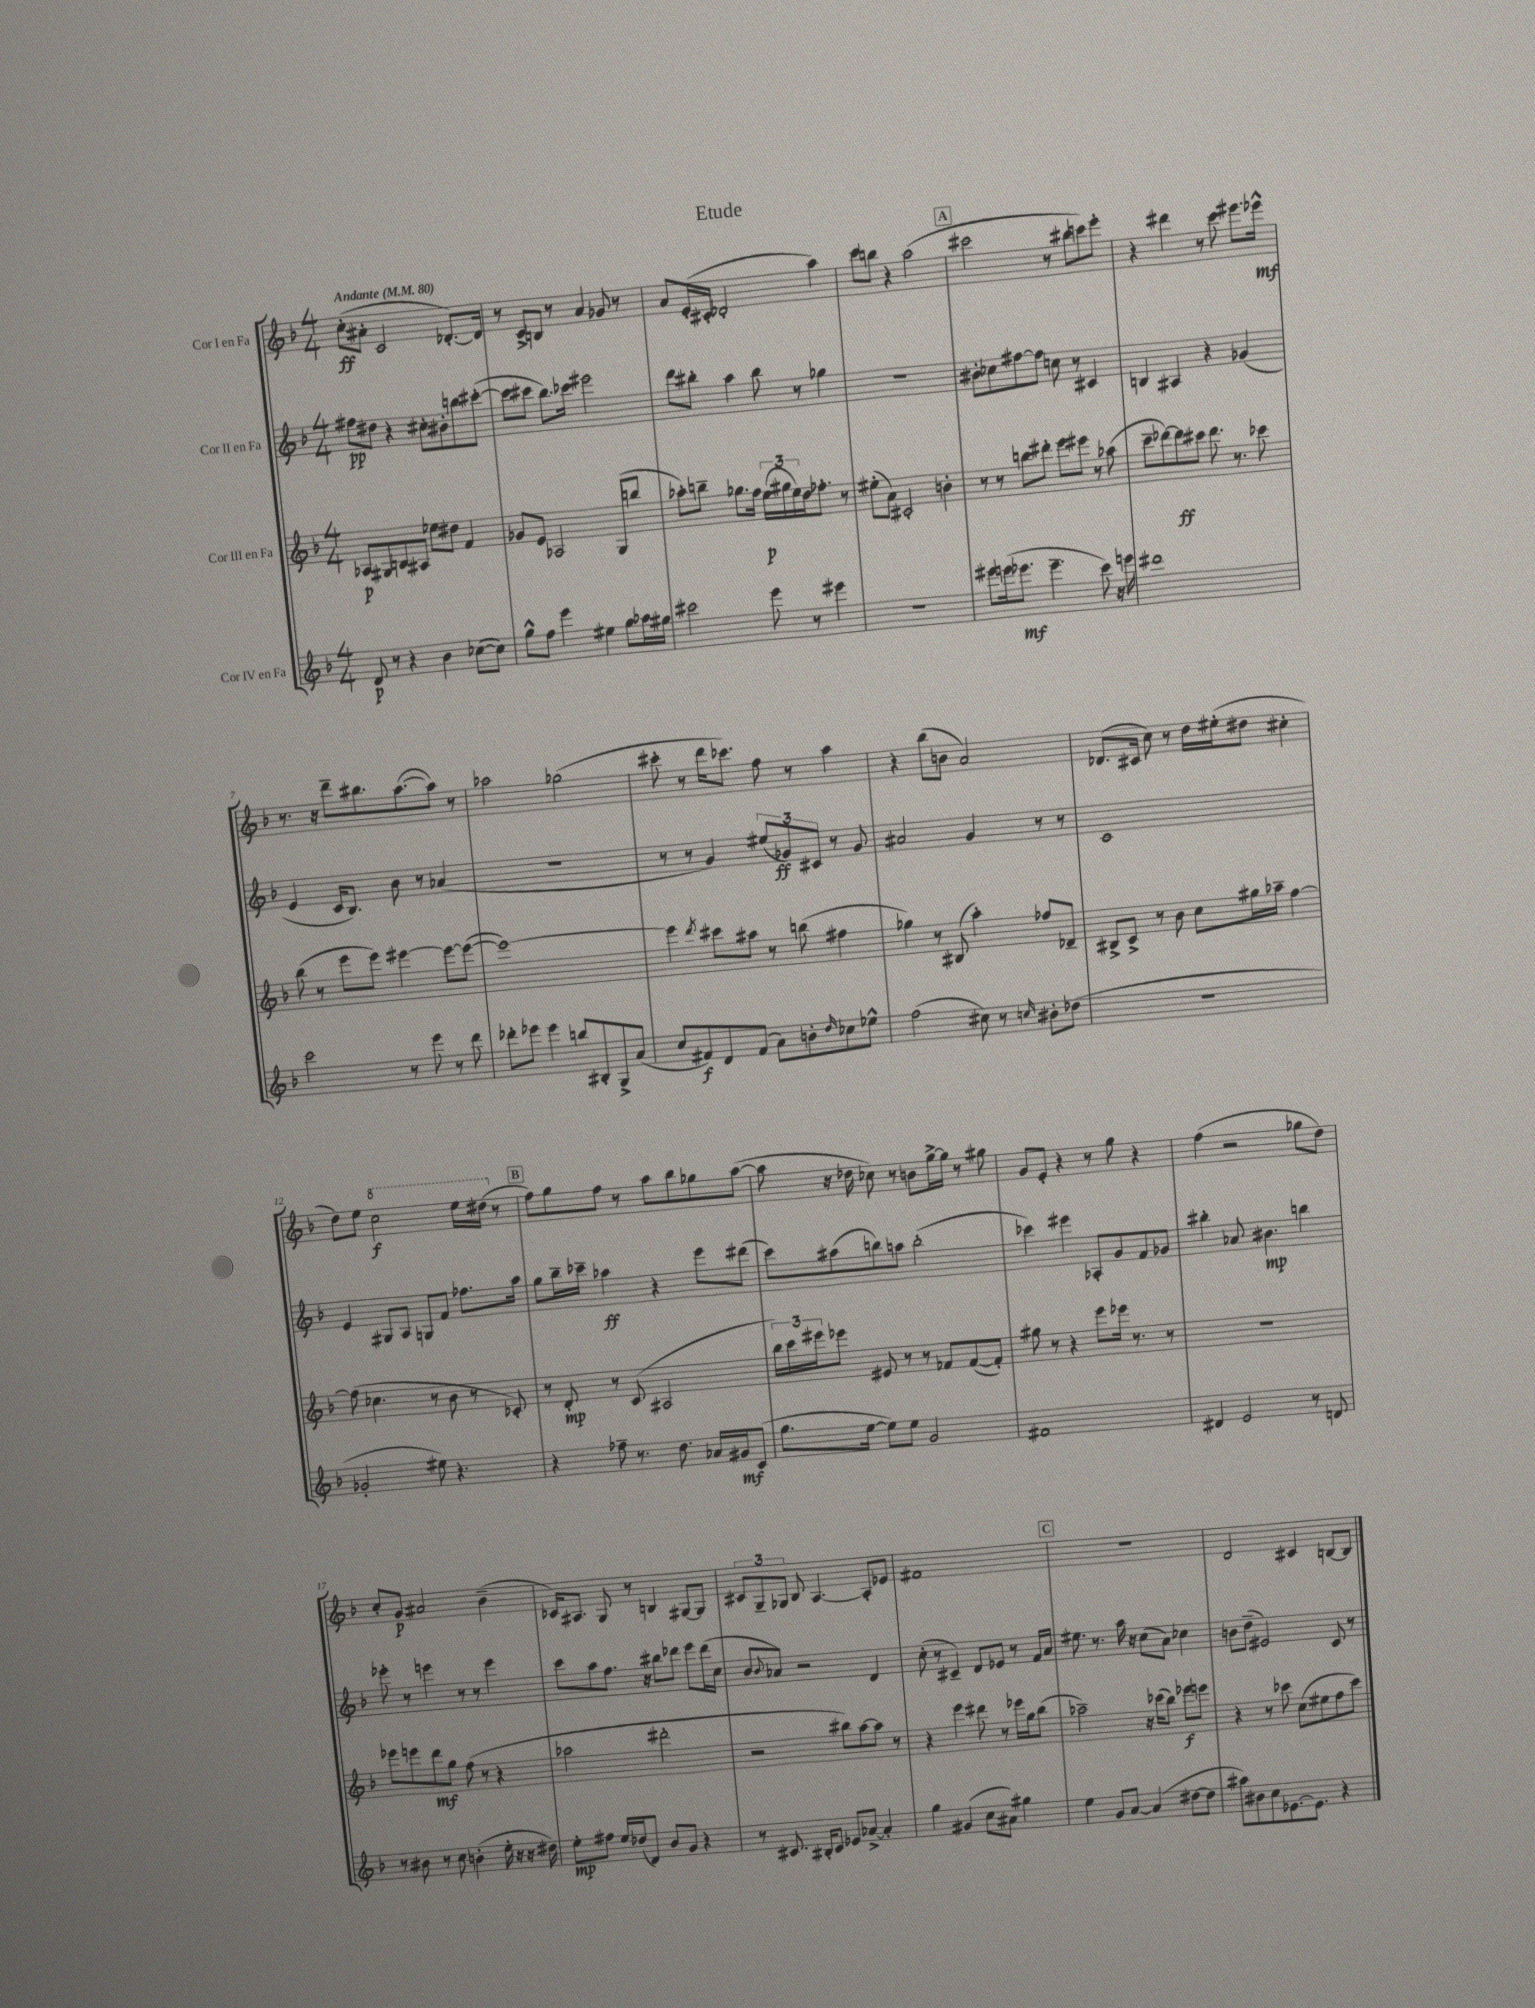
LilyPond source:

\header { title = "Etude" }
<<
\new StaffGroup <<
\new Staff = "s0" \with { instrumentName = "Cor I en Fa" } {
    \clef treble \key f \major \numericTimeSignature \time 4/4 \tempo "Andante" 4 = 80
    c''8-.\ff( ais'8-. c'2 des'8.~-.) des'16 |
    r8 c'8-> b8 r8 a'4 ges'8 r8 |
    a'8 e'16-.( cis'16-. des'2-. a''4) |
    c'''8 b''8 r4 a''2( |
    \mark \markup { \box "A" } cis'''2 r8 bis''8 c'''8) e'''8-. |
    r4 dis'''4 r8 c'''8 eis'''8. ees'''16-^\mf |
    r8. r16 d'''8-- bis''8. a''8.~( a''8) r8 |
    aes''2 ges''2( |
    cis'''8-. r8 d'''16 ces'''8.) f''8 r8 a''4 |
    r4 bes''8( b'8 a'2) |
    des'8.( cis'16 c''8) r8 d''16 eis''16-.( dis''8 cis''4-. |
    d''8) e''8 \ottava #1 c'''2\f e'''16 dis'''16( \ottava #0 r8 |
    \mark \markup { \box "B" } f''8) g''8 f''8 r8 a''8 bes''8 ges''8 a''8~( |
    a''8 r16 des''16 ces''8) r8 b'8 g''16~-> g''16 r8 gis''8 |
    g'8 e'8-. r4 r8 g''8 r4 |
    f''4( r2 ges''8 d''8) |
    c''8-. g'8\p ais'2 bes'4--( |
    ces'16) ais8. g8 r8 b4 gis8~ gis8 |
    \tuplet 3/2 { cis'8 g8-- ges8 } bes8 a4.~ a8-. ees'8 |
    fis'1 |
    \mark \markup { \box "C" } R1 |
    d'2 cis'4 b8~ b8 \bar "|." |
}
\new Staff = "s1" \with { instrumentName = "Cor II en Fa" } {
    \clef treble \key f \major \numericTimeSignature \time 4/4
    fis''8\pp dis''8 r4 cis''8-. bis'8-. b''8 cis'''8~-.( |
    cis'''8 cis'''8 bes''8.) ces'''16 eis'''2 |
    d'''8 bis''8-. a''4 bis''8 r8 ges''4 |
    r1 |
    \mark \markup { \box "A" } bis'8-. ces''8 fis''8~ fis''8 c''8 r8 cis'4 |
    b4 ais4 r4 ges'4( |
    e'4 c'16 bes8.) bes'8 r8 aes'4( |
    r1 |
    r8 r8 g'4) \tuplet 3/2 { eis''8( ges'8\ff) cis'8 } r8 ges'8 |
    ais'2 g'4 r8 r8 |
    c'1 |
    e'4 gis8 a8 g8 f'8 fes''8. a''16 |
    \mark \markup { \box "B" } g''8 bes''16-- ces'''16-- aes''4\ff r4 e'''8 dis'''8( |
    c'''8) ais''8( b''8) a''8 b''2-.( |
    ces'''4) eis'''4 aes8-. g'8 f'8 ges'8 |
    bis''4-. aes'8 bis'4.\mp b''4 |
    ees'''8-. r8 e'''4 r8 r8 e'''4 |
    c'''8 a''8 f''8. r16 bis''8 des'''8 e'''8 des'''16( c''16 |
    bes'8 \appoggiatura { bes'8 } aes'8) r2 d'4 |
    c''8-.( r8 cis'4--) d'8 ees'8 r8 f'16 a'16 |
    \mark \markup { \box "C" } eis''8. r8. a''16 r16 c''8( a'8) ces''4 |
    b'8 d''8--( eis'2) c'8 r8 \bar "|." |
}
\new Staff = "s2" \with { instrumentName = "Cor III en Fa" } {
    \clef treble \key f \major \numericTimeSignature \time 4/4
    aes8\p gis8 b8 ais8 ees''8 dis''8 f'4 |
    ges'8 e'8 aes2 g8( b''8 |
    aes''8-.) b''8-- ges''8. f''16 \tuplet 3/2 { e''16\p( gis''16 e''16) } d''16 fes''8.-. r8 |
    eis''8-.( a'8) cis'2-. b'4-. |
    \mark \markup { \box "A" } r8 r8 b''8 dis'''8-. e'''8 eis'''8 r8 aes''8( |
    c'''8-- des'''8~) des'''8\ff cis'''8 des'''8. r8. ces'''8 |
    bes''8( r8 e'''8 e'''8) eis'''4~ eis'''8~ eis'''8~( |
    eis'''1~) |
    eis'''4 \acciaccatura { d'''8 } cis'''8 ais''8 r8 b''8( fis''4 |
    ges''4) r8 bis8( a''4-.) fes''8 des'8-- |
    bis8-> c'8-> r8 bes'8 c''8 gis''16 aes''16-- f''4~ |
    f''8( ces''4. r8 bes'8 r8 ces'8-.) |
    \mark \markup { \box "B" } r8 d'8-.\mp r8 c'8( ais2 |
    \tuplet 3/2 { bes''16) c'''16 eis'''16 } ees'''8 eis'8 r8 r8 fes'8 fes'8~( fes'8-.) |
    gis''8 r8 r4 e'''8 ees'''16 r8. r8 |
    R1 |
    ees'''8 e'''8 d'''8\mf g''8 f''8( r8 r4 |
    aes''2 dis'''2-. |
    r2 bis''8) a''8~ a''8 r8 |
    r4 e'''4 dis'''8 r8 ees'''16 g''16 bes''8( |
    \mark \markup { \box "C" } aes''2--) r16 ces'''16( bes''8) ees'''8\f e'''8 |
    r4 r8 ces'''8 c''8( eis''8 f''8 ces'''8) \bar "|." |
}
\new Staff = "s3" \with { instrumentName = "Cor IV en Fa" } {
    \clef treble \key f \major \numericTimeSignature \time 4/4
    d'8\p r8 r4 bes'4 ces''8~( ces''8) |
    g''8-^ f''8 e'''4 eis''4 g''8 aes''16 gis''16 |
    cis'''2 e'''8 r8 eis'''4 |
    R1 |
    \mark \markup { \box "A" } eis'''8 e'''16( ees'''8.\mf ees'''4.-- c'''8) r16 e'''16 |
    dis'''1 |
    c'''2 r8 e'''8 r8 d'''8 |
    des'''8-. ees'''8 ees'''4 b''8 bis8-. g8-> a'8( |
    c''8 fis'8\f) d'8 fis'8( a'8) b'8-. \grace { d''16 } ces''8 ees''8-^ |
    f''2( cis''8) r8 \grace { c''16 } bis'8-. des''8( |
    r1 |
    ges'2-. eis''8) r4. |
    \mark \markup { \box "B" } r4 fes''8-- r8. d''8. aes'16 gis'16\mf c'8( |
    g''8. e''16~ e''8) e''8 g'2 |
    fis'1 |
    dis'4 e'2 r8 d'8 |
    r8 bis'8 r8 c''8 b'4-.( e''16-. r16 r16 dis''16) |
    e''8-.\mp fis''8 e''16 des''16( d'8) bes'8 g'8 r4 |
    r8 cis'8. bis16-. cis'8 ees'8 aes'8~-> aes'4-. |
    g''4 gis'4( c''8 ais'8) gis''4 |
    \mark \markup { \box "C" } e''4 g'8 a'8~ a'4( dis''8~ dis''8 |
    ais''8) bis'8 c''8 ees'8.~ ees'8. r4 \bar "|." |
}
>>
>>
